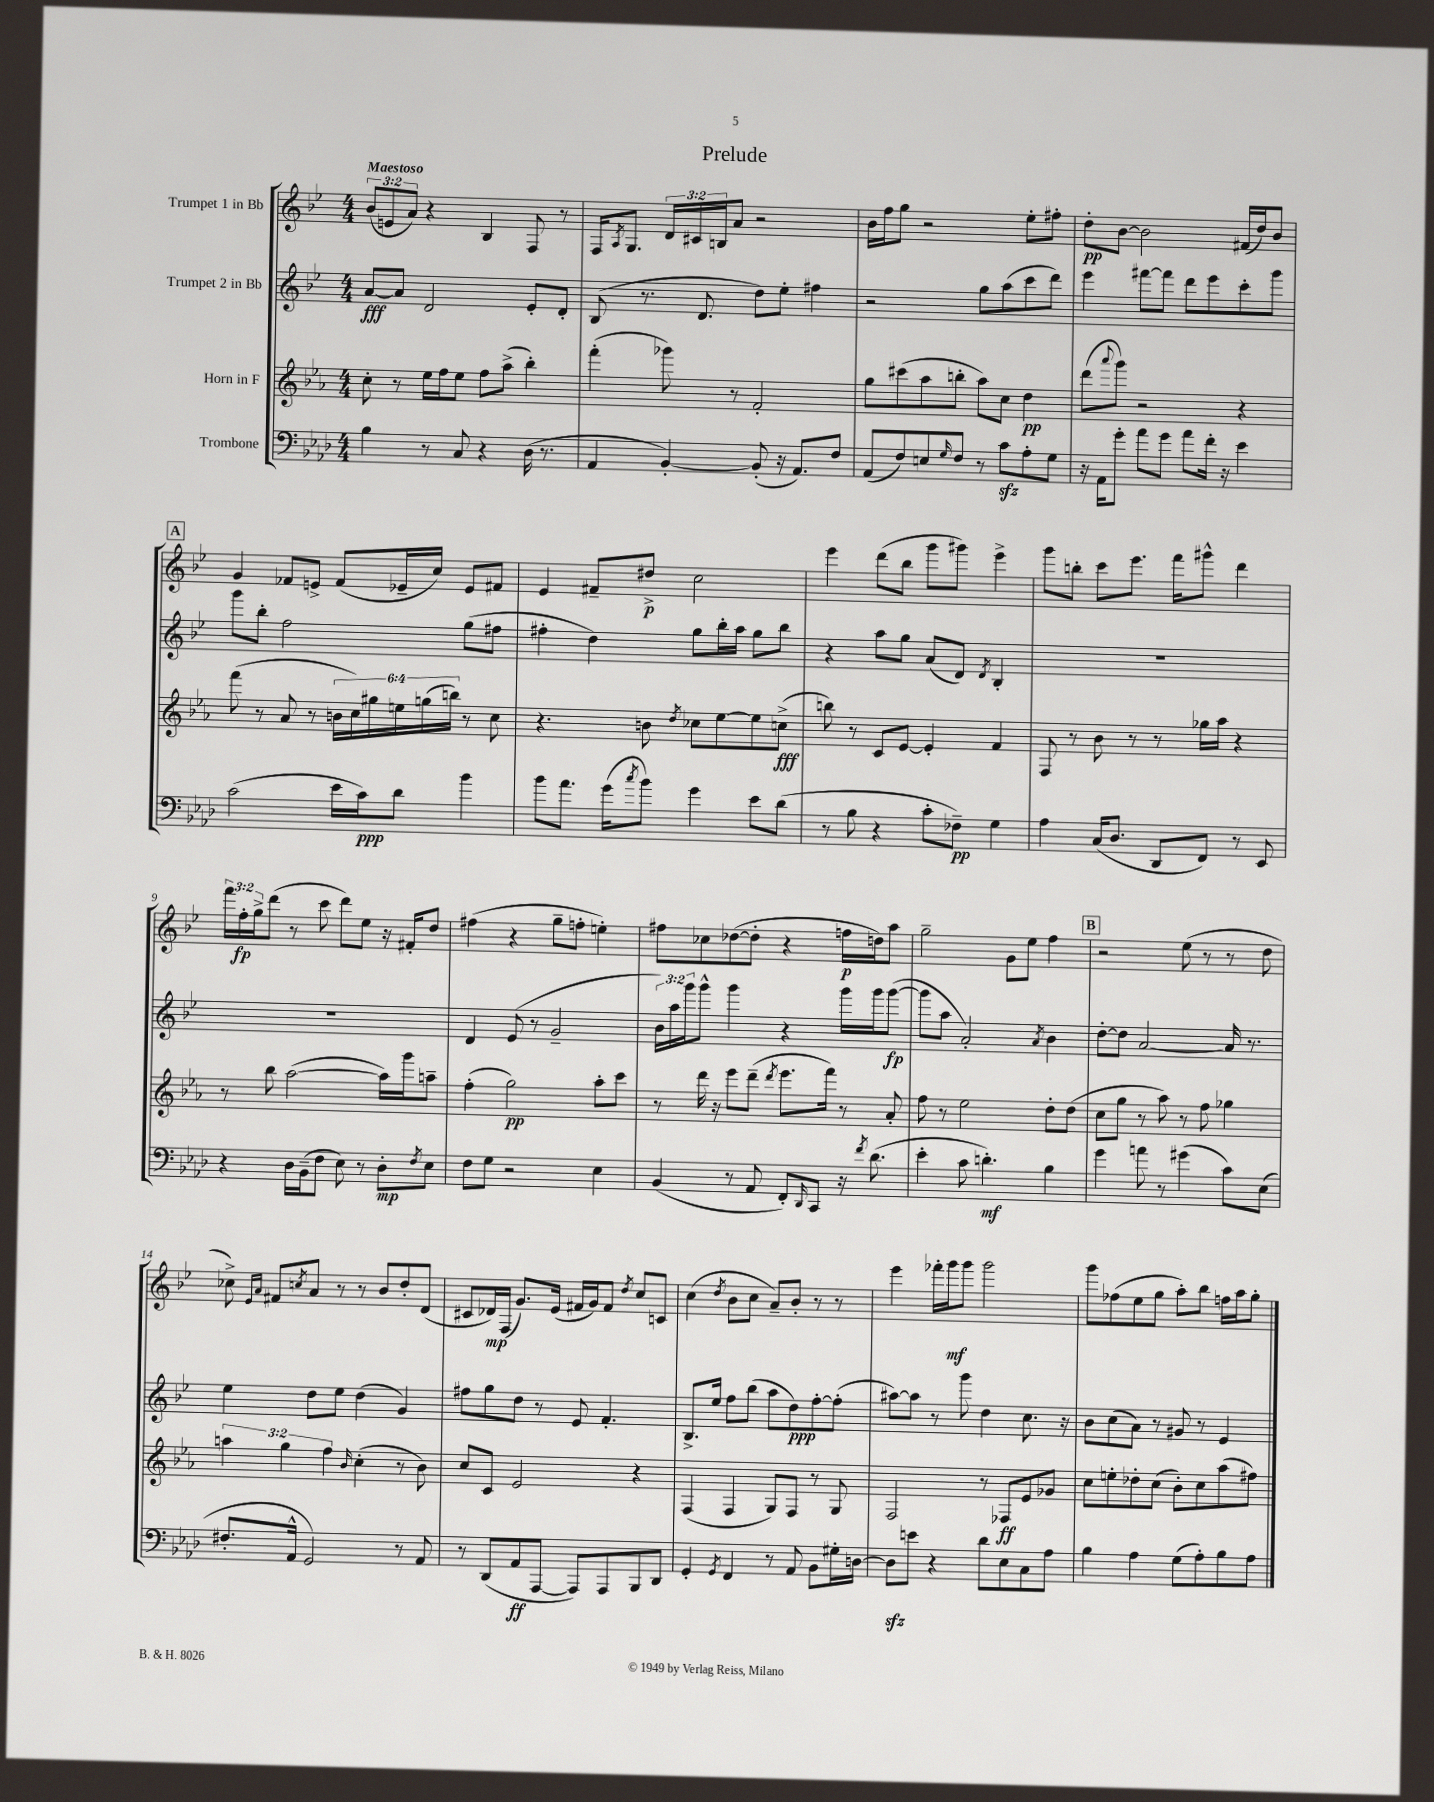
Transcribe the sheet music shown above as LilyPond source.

\header { title = "Prelude" }
<<
\new StaffGroup <<
\new Staff = "s0" \with { instrumentName = "Trumpet 1 in Bb" } {
    \clef treble \key bes \major \numericTimeSignature \time 4/4 \override Staff.TupletNumber.text = #tuplet-number::calc-fraction-text \tempo "Maestoso"
    \tuplet 3/2 { bes'8( e'8 a'8) } r4 bes4 f8 r8 |
    f16 \acciaccatura { a8 } g8. \tuplet 3/2 { d'16 cis'16 b16 } a'8 r2 |
    bes'16 f''16 g''8 r2 ees''8-. fis''8-. |
    d''8-.\pp bes'8~ bes'2 fis'16( d''16) bes'8 |
    \mark \markup { \box "A" } g'4 fes'8 e'8-> fes'8( ees'16-- c''16) ees'8 fis'8 |
    ees'4 fis'8-- dis''8->\p c''2 |
    ees'''4 d'''8( bes''8 g'''8 gis'''8) ees'''4-> |
    g'''8 b''8-. c'''8 ees'''8. f'''16 gis'''8-^ d'''4 |
    \tuplet 3/2 { f'''16 f''16-.\fp g''16-> } d'''8( r8 c'''8 d'''8) ees''8 r16 fis'16-. d''8 |
    fis''4( r4 g''8-- f''8-. e''4-.) |
    fis''8 ces''8 des''8~( des''8-. r4 f''16\p d''16) a''8 |
    g''2-- g'8 ees''8 f''4 |
    \mark \markup { \box "B" } r2 ees''8( r8 r8 d''8 |
    ces''8->) \grace { ees'16 a'16 } fis'8 \acciaccatura { c''8 } a'8 r8 r8 bes'8 d''8-. d'8( |
    cis'8 des'16\mp) f16( g'8.) ees'16( fis'16 g'16) fis'8 \acciaccatura { d''8 } c''8 c'8 |
    c''4( \acciaccatura { d''8 } bes'8 c''8 a'8--) bes'8-. r8 r8 |
    ees'''4 fes'''16-. g'''16\mf g'''8 g'''2 |
    g'''8 fes''8( ees''8 g''8 a''8-.) bes''8 f''16 a''16 g''8-. \bar "|." |
}
\new Staff = "s1" \with { instrumentName = "Trumpet 2 in Bb" } {
    \clef treble \key bes \major \numericTimeSignature \time 4/4 \override Staff.TupletNumber.text = #tuplet-number::calc-fraction-text
    a'8~\fff a'8 d'2 ees'8-. d'8-. |
    bes8( r8. d'8. d''8) ees''8-. fis''4 |
    r2 g''8 a''8( c'''8 d'''8) |
    ees'''4 fis'''8~ fis'''8 d'''8 ees'''8 c'''8-. g'''8 |
    \mark \markup { \box "A" } g'''8 bes''8-. f''2 g''8( fis''8 |
    fis''4-. d''4) g''8 bes''16-. a''16 g''8 bes''8 |
    r4 a''8 g''8 a'8( d'8) \acciaccatura { d'8 } bes4-. |
    R1 |
    R1 |
    d'4 ees'8( r8 g'2-- |
    \tuplet 3/2 { bes'16) a''16 g'''16 } g'''8-^ g'''4 r4 g'''16 g'''16 g'''8~\fp( |
    g'''8 a''8 a'2-.) \acciaccatura { a'8 } bes'4 |
    \mark \markup { \box "B" } d''8~-. d''8 a'2~ a'16 r8. |
    ees''4 d''8 ees''8 d''4( g'4) |
    fis''8 g''8 d''8 r8 ees'8 f'4.-. |
    bes8.-> ees''16 f''8 bes''8( a''8 d''8\ppp) f''8~-. f''8-.( |
    ais''8~) ais''8 r8 g'''8 d''4 c''8. r16 |
    bes'8 c''8( a'8) r8 gis'8 r8 ees'4 \bar "|." |
}
\new Staff = "s2" \with { instrumentName = "Horn in F" } {
    \clef treble \key ees \major \numericTimeSignature \time 4/4 \override Staff.TupletNumber.text = #tuplet-number::calc-fraction-text
    c''8-. r8 ees''16 f''16 ees''8 f''8 aes''8->( bes''4-.) |
    f'''4-.( ges'''8) r8 f'2-. |
    g''8 cis'''8( aes''8 b''8-. aes''8) c''8 d''4\pp |
    d'''8( \appoggiatura { aes'''8 } g'''8) r2 r4 |
    \mark \markup { \box "A" } f'''8( r8 aes'8 r8 \tuplet 6/4 { b'16 c''16) gis''16 e''16 g''16( b''16) } r8 c''8 |
    r4. b'8 \acciaccatura { d''8 } ces''8 ees''8~ ees''8 c''8->\fff( |
    b''8) r8 c'8 ees'8~ ees'4-. f'4 |
    f8 r8 bes'8 r8 r8 ges''16 aes''16 r4 |
    r8 bes''8 aes''2~( aes''16) g'''16 a''8-- |
    f''4-.( g''2\pp) aes''8-. c'''8 |
    r8 d'''16 r16 ees'''8 d'''8--( \acciaccatura { d'''8 } ees'''8. f'''16) r8 aes'8-. |
    f''8 r8 ees''2 d''8-. d''8( |
    \mark \markup { \box "B" } c''8 g''8 r8 aes''8) r8 f''8 ges''4 |
    \tuplet 3/2 { a''4 g''4 f''4 } \grace { bes'16 } c''4-.( r8 bes'8) |
    c''8 c'8 ees'2 r4 |
    f4( f4 g8) f8 r8 g8 |
    f2 r8 fes8\ff ees'8 ges'8 |
    c''8 e''8-. des''8-. c''8( bes'8-.) c''8 aes''8( fis''8) \bar "|." |
}
\new Staff = "s3" \with { instrumentName = "Trombone" } {
    \clef bass \key aes \major \numericTimeSignature \time 4/4
    bes4 r8 c8 r4 des16( r8. |
    aes,4 bes,4~-.) bes,8-.( r16 aes,8.) f8 |
    aes,8( f8) e8 \grace { g16 } f8 r8 c'8\sfz aes8-. g8 |
    r16 aes,16 g'8-. aes'8 g'8 aes'8 f'16-. r16 ees'4 |
    \mark \markup { \box "A" } c'2( ees'16 c'16\ppp) des'8 bes'4 |
    bes'8 aes'8. g'16( \acciaccatura { c''8 } bes'8) g'4 ees'8 des'8( |
    r8 bes8 r4 c'8-. fes8--\pp) g4 |
    aes4 c16( des8. des,8 f,8) r8 ees,8 |
    r4 des16 bes,16--( f8 ees8) r8 des8-.\mp \acciaccatura { f8 } ees8 |
    f8 g8 r2 ees4 |
    bes,4( r8 aes,8 f,8-.) \grace { des,16 } c,8 r16 \acciaccatura { f'8 } des'8.( |
    ees'4-. c'8 d'4.-.\mf) bes4 |
    \mark \markup { \box "B" } g'4 a'8 r8 gis'4( c'8) ees8( |
    fis8.-. aes,16-^ g,2) r8 aes,8 |
    r8 des,8( aes,8\ff aes,,8~ aes,,8) aes,,8 bes,,8 des,8 |
    g,4-. \acciaccatura { g,8 } f,4 r8 aes,8 bes,8 gis16-. d16~ |
    d8\sfz e'8 r4 des'8 ees8 c8 aes8 |
    bes4 aes4 g8( aes8-.) bes8 aes8 \bar "|." |
}
>>
>>
